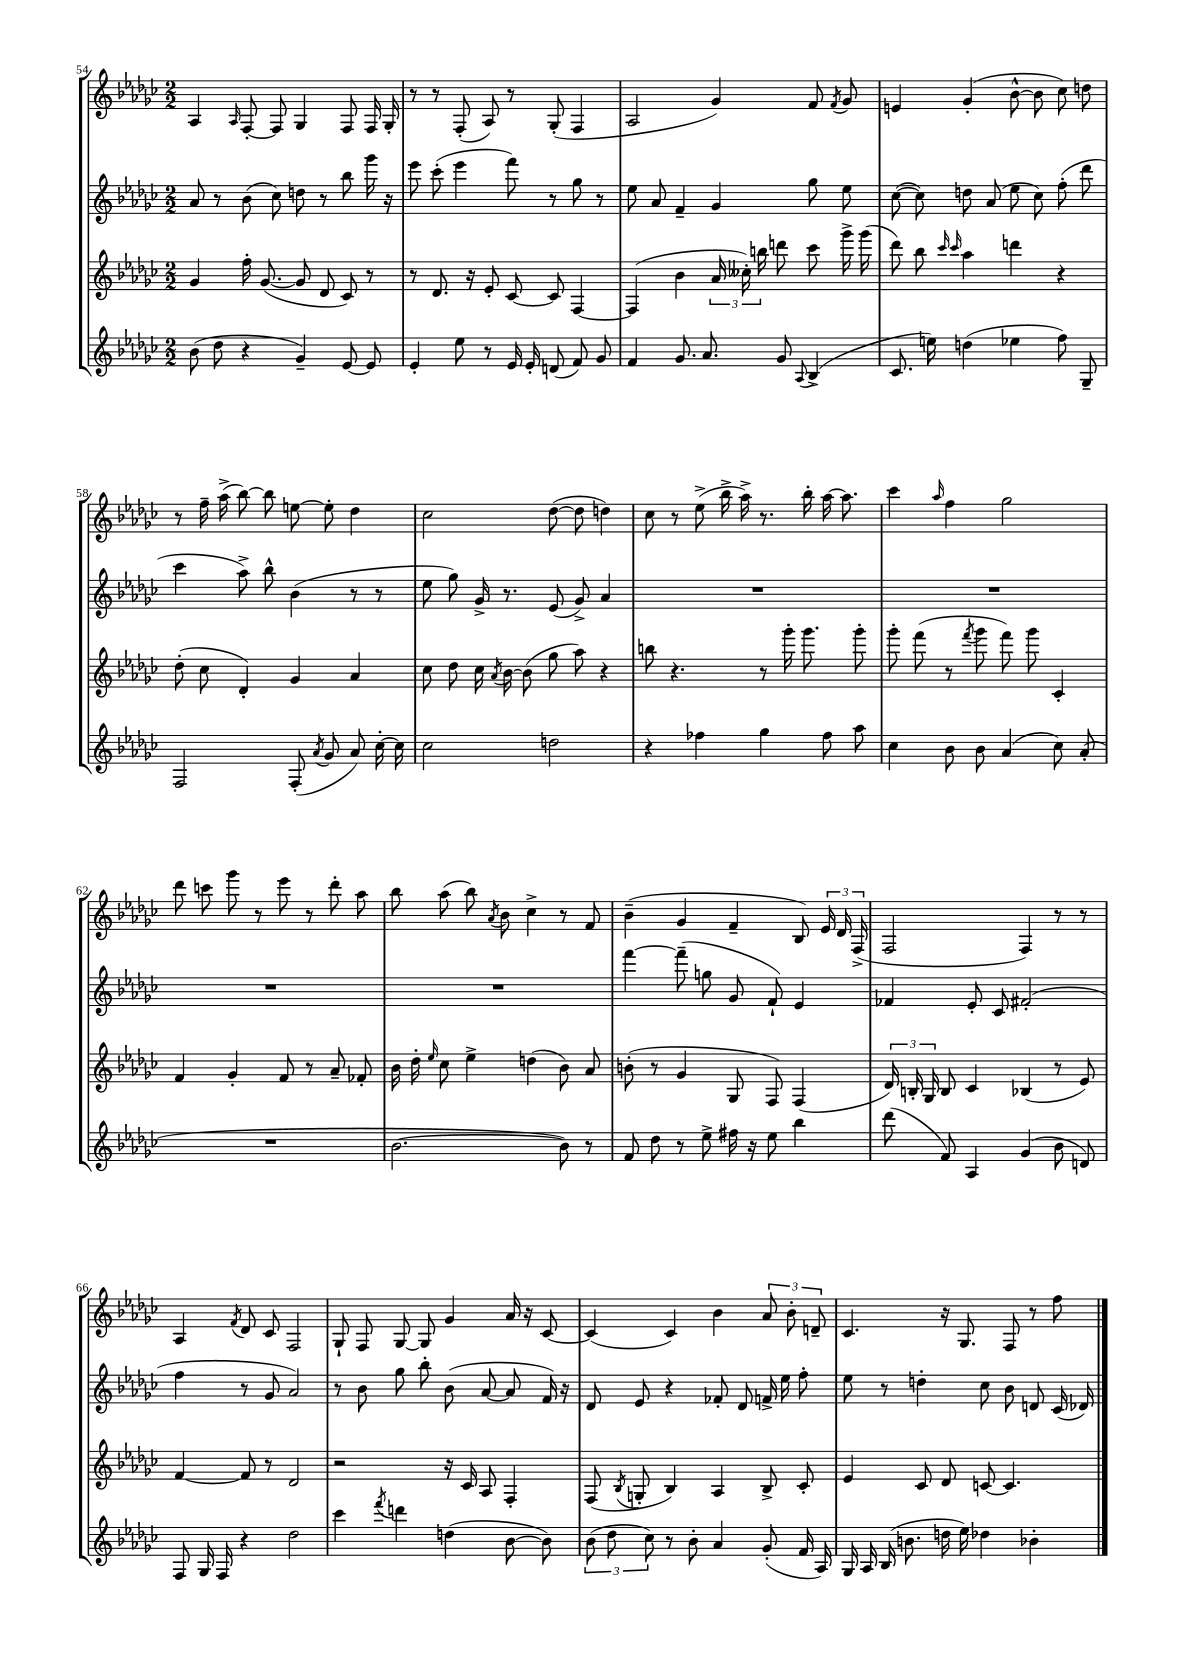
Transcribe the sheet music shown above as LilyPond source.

<<
\new StaffGroup <<
\new Staff = "s0" {
    \clef treble \key ges \major \numericTimeSignature \time 2/2
    \autoBeamOff aes4 \grace { aes16 } f8~-. f8 ges4 f8 f16 ges16-. |
    r8 r8 f8-.( aes8) r8 ges8-.( f4 |
    aes2 ges'4) f'8 \acciaccatura { f'8 } ges'8 |
    e'4 ges'4-.( bes'8~-^ bes'8 ces''8) d''8 |
    r8 f''16-- aes''16->( bes''8~) bes''8 e''8~ e''8-. des''4 |
    ces''2 des''8~( des''8 d''4) |
    ces''8 r8 ees''8->( bes''16-> aes''16->) r8. bes''16-. aes''16~ aes''8. |
    ces'''4 \grace { aes''16 } f''4 ges''2 |
    des'''8 c'''8 ges'''8 r8 ees'''8 r8 des'''8-. aes''8 |
    bes''8 aes''8( bes''8) \acciaccatura { aes'8 } bes'8 ces''4-> r8 f'8 |
    bes'4--( ges'4 f'4-- bes8) \tuplet 3/2 { ees'16 des'16 f16->( } |
    f2 f4) r8 r8 |
    aes4 \acciaccatura { f'8 } des'8 ces'8 f2 |
    ges8-! f8 ges8~ ges8 ges'4 aes'16 r16 ces'8~ |
    ces'4( ces'4) bes'4 \tuplet 3/2 { aes'8 bes'8-. d'8-- } |
    ces'4. r16 ges8. f8 r8 f''8 \bar "|." |
}
\new Staff = "s1" {
    \clef treble \key ges \major \numericTimeSignature \time 2/2
    \autoBeamOff aes'8 r8 bes'8( ces''8) d''8 r8 bes''8 ges'''16 r16 |
    ees'''8 ces'''8-.( ees'''4 f'''8) r8 ges''8 r8 |
    ees''8 aes'8 f'4-- ges'4 ges''8 ees''8 |
    ces''8~( ces''8) d''8 aes'8( ees''8 ces''8) f''8-.( des'''8 |
    ces'''4 aes''8->) bes''8-^ bes'4( r8 r8 |
    ees''8 ges''8) ges'16-> r8. ees'8( ges'8->) aes'4 |
    R1 |
    R1 |
    R1 |
    R1 |
    f'''4~ f'''8--( g''8 ges'8 f'8-!) ees'4 |
    fes'4 ees'8-. ces'8 fis'2-.( |
    f''4 r8 ges'8 aes'2) |
    r8 bes'8 ges''8 bes''8-. bes'8( aes'8~ aes'8 f'16) r16 |
    des'8 ees'8 r4 fes'8-. des'8 f'16-> ees''16 f''8-. |
    ees''8 r8 d''4-. ces''8 bes'8 d'8 ces'16( des'16) \bar "|." |
}
\new Staff = "s2" {
    \clef treble \key ges \major \numericTimeSignature \time 2/2
    \autoBeamOff ges'4 f''16-. ges'8.~( ges'8 des'8 ces'8) r8 |
    r8 des'8. r16 ees'8-. ces'8~ ces'8 f4~ |
    f4( bes'4 \tuplet 3/2 { aes'16 ceses''16-.) b''16 } d'''8 ces'''8 ges'''16-> ges'''16( |
    des'''8) bes''8 \grace { ces'''16 ces'''16 } aes''4 d'''4 r4 |
    des''8-.( ces''8 des'4-.) ges'4 aes'4 |
    ces''8 des''8 ces''16 \acciaccatura { aes'8 } bes'16~ bes'8( ges''8 aes''8) r4 |
    b''8 r4. r8 ges'''16-. ges'''8. ges'''8-. |
    ges'''8-. f'''8( r8 \acciaccatura { f'''8 } ges'''8 f'''8) ges'''8 ces'4-. |
    f'4 ges'4-. f'8 r8 aes'8-- fes'8-. |
    bes'16 des''16-. \grace { ees''16 } ces''8 ees''4-> d''4( bes'8) aes'8 |
    b'8-.( r8 ges'4 ges8 f8) f4( |
    \tuplet 3/2 { des'16) b16-. ges16 } b8 ces'4 bes4( r8 ees'8) |
    f'4~ f'8 r8 des'2 |
    r2 r16 ces'16 aes8 f4-. |
    f8( \acciaccatura { bes8 } g8-. bes4) aes4 bes8-> ces'8-. |
    ees'4 ces'8 des'8 c'8~ c'4. \bar "|." |
}
\new Staff = "s3" {
    \clef treble \key ges \major \numericTimeSignature \time 2/2
    \autoBeamOff bes'8( des''8 r4 ges'4--) ees'8~ ees'8 |
    ees'4-. ees''8 r8 ees'16 ees'16-. d'8( f'8) ges'8 |
    f'4 ges'8. aes'8. ges'8 \appoggiatura { aes8 } bes4->( |
    ces'8. e''16) d''4( ees''4 f''8) ges8-- |
    f2 f8-.( \acciaccatura { aes'8 } ges'8 aes'8) ces''16~-. ces''16 |
    ces''2 d''2 |
    r4 fes''4 ges''4 fes''8 aes''8 |
    ces''4 bes'8 bes'8 aes'4( ces''8) aes'8-.( |
    R1 |
    bes'2.~ bes'8) r8 |
    f'8 des''8 r8 ees''8-> fis''16 r16 ees''8 bes''4 |
    des'''8( f'8) aes4 ges'4( bes'8 d'8) |
    f8 ges16 f16 r4 des''2 |
    ces'''4 \acciaccatura { f'''8 } d'''4 d''4( bes'8~ bes'8) |
    \tuplet 3/2 { bes'8( des''8 ces''8) } r8 bes'8-. aes'4 ges'8-.( f'16 aes16) |
    ges16 aes16 bes16( b'8. d''16 ees''16) des''4 bes'4-. \bar "|." |
}
>>
>>
\layout { \context { \Score currentBarNumber = #54 } }
